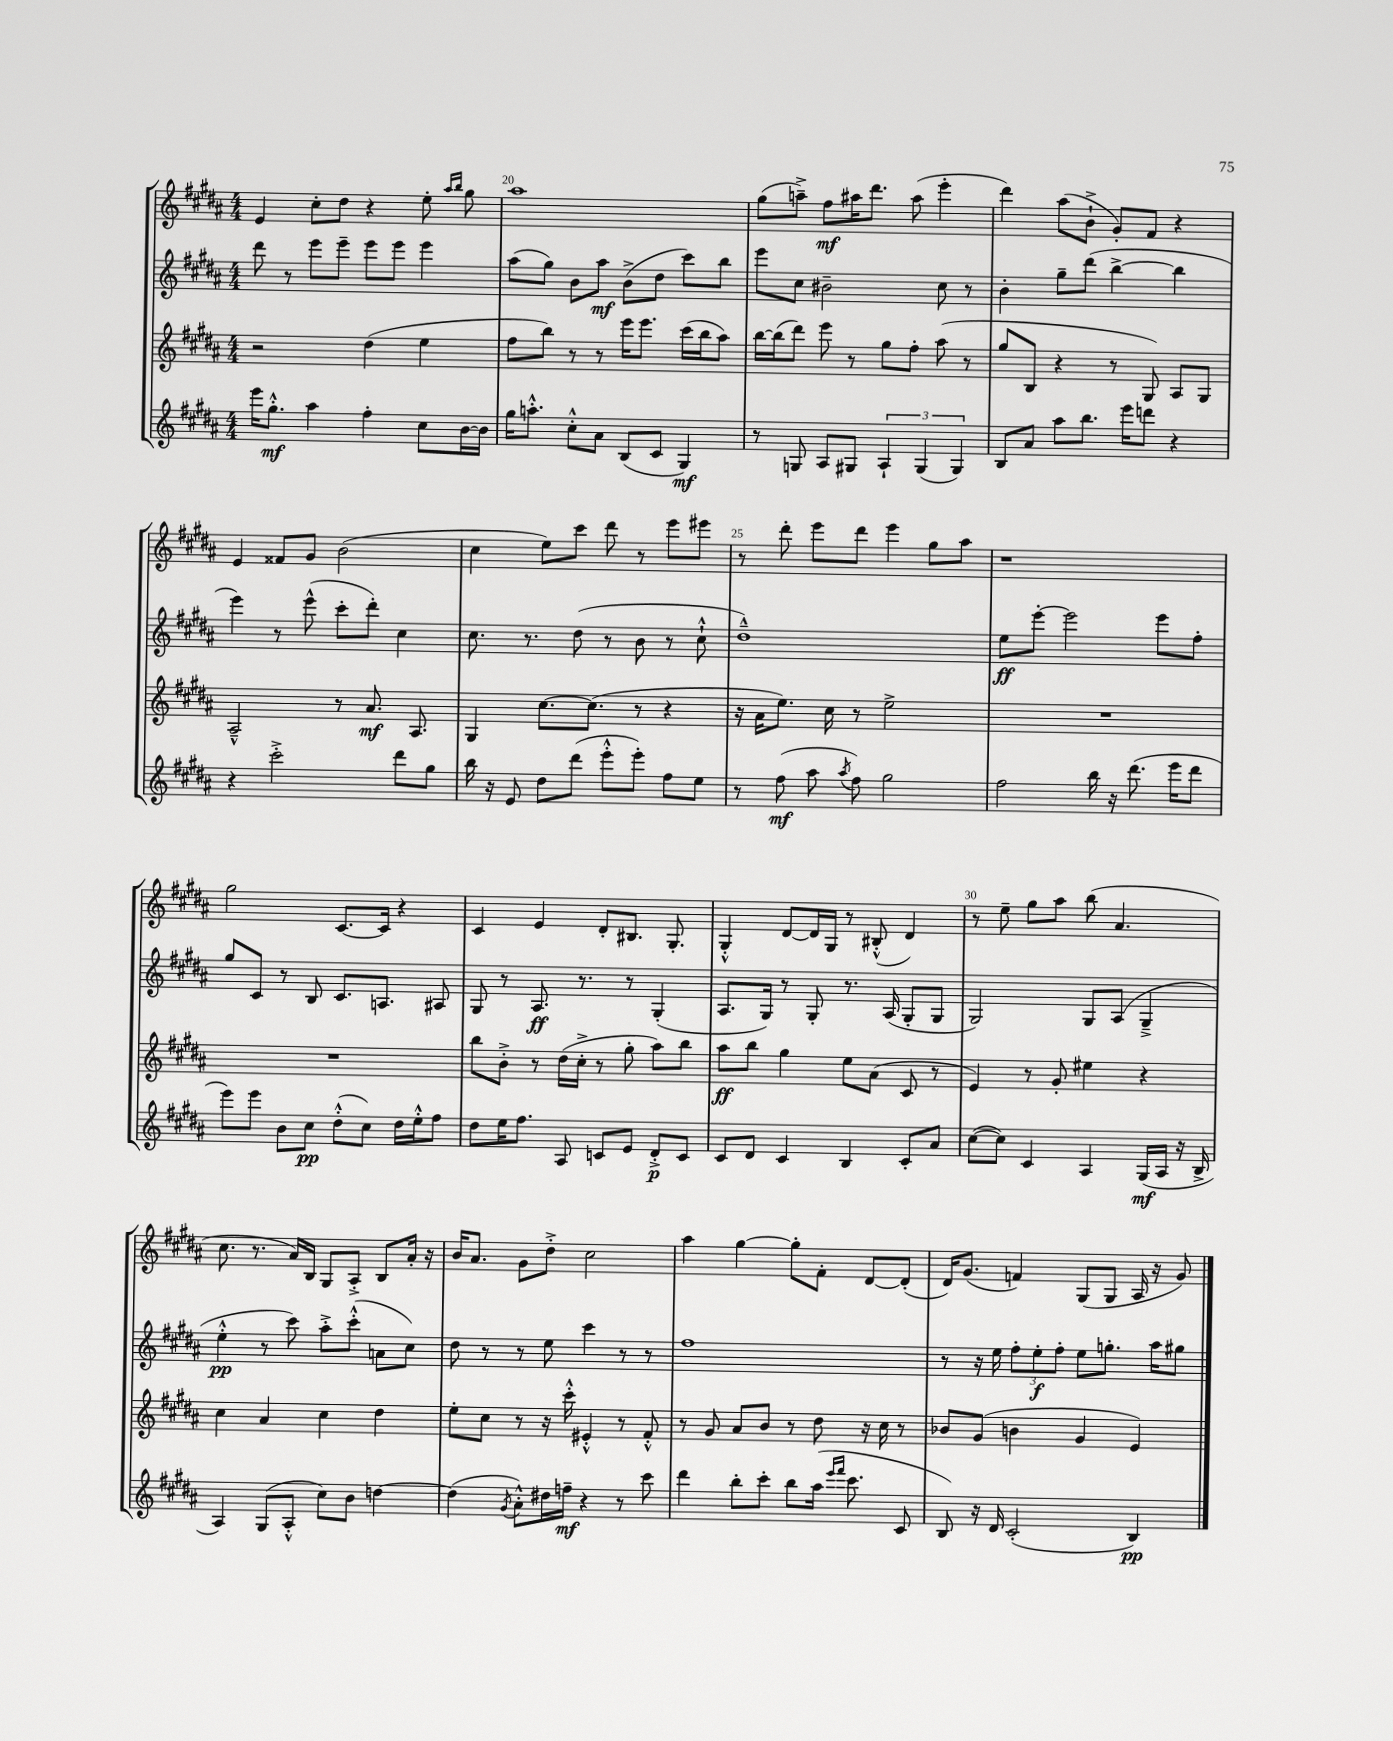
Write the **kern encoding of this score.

**kern	**dynam	**kern	**dynam	**kern	**dynam	**kern	**dynam
*part4	*part4	*part3	*part3	*part2	*part2	*part1	*part1
*staff4	*staff4	*staff3	*staff3	*staff2	*staff2	*staff1	*staff1
*clefG2	*	*clefG2	*	*clefG2	*	*clefG2	*
*k[f#c#g#d#a#]	*	*k[f#c#g#d#a#]	*	*k[f#c#g#d#a#]	*	*k[f#c#g#d#a#]	*
*M4/4	*	*M4/4	*	*M4/4	*	*M4/4	*
=19	=19	=19	=19	=19	=19	=19	=19
16eee\KL	.	2r	.	8ddd#\	.	4e/	.
8.gg#'^^\J	mf	.	.	.	.	.	.
.	.	.	.	8r	.	.	.
4aa#\	.	.	.	8eee\L	.	8cc#'\L	.
.	.	.	.	8eee~\J	.	8dd#\J	.
4ff#'\	.	(4dd#\	.	8eee\L	.	4r	.
.	.	.	.	8eee\J	.	.	.
8cc#\L	.	4ee\	.	4eee\	.	8ee'\	.
.	.	.	.	.	.	16qqaa#/LL	.
.	.	.	.	.	.	16qqbb/JJ	.
[16b\L	.	.	.	.	.	8gg#\	.
16b\JJ]	.	.	.	.	.	.	.
=20	=20	=20	=20	=20	=20	=20	=20
16gg#\KL	.	8ff#\L	.	(8aa#\L	.	1aa#	.
8.aan'^^\J	.	.	.	.	.	.	.
.	.	8bb\J)	.	8gg#\J)	.	.	.
8cc#'^^\L	.	8r	.	8b\L	.	.	.
8a#\J	.	8r	.	8aa#\J	mf	.	.
(8B/L	.	16eee\KL	.	(8b^\L	.	.	.
.	.	8.eee\J	.	.	.	.	.
8c#/J	.	.	.	8dd#\J	.	.	.
4G#/)	mf	(16ccc#\LL	.	8ccc#\L)	.	.	.
.	.	16bb\J	.	.	.	.	.
.	.	8aa#\J)	.	8bb\J	.	.	.
=21	=21	=21	=21	=21	=21	=21	=21
8r	.	[16bb\LL	.	8eee\L	.	(8gg#\L	.
.	.	(16bb\J]	.	.	.	.	.
8Gn/	.	8ddd#\J)	.	8cc#\J	.	8aan~^\J)	.
8A#/L	.	8eee\	.	2b#X~\	.	8ff#\L	mf
8G#X/J	.	8r	.	.	.	16aa#X\K	.
.	.	.	.	.	.	8.ddd#\J	.
6A#`/	.	8gg#\L	.	.	.	.	.
.	.	8ff#'\J	.	.	.	(8aa#\	.
(6G#/	.	.	.	.	.	.	.
.	.	(8aa#\	.	8cc#\	.	4eee'\	.
6G#/)	.	.	.	.	.	.	.
.	.	8r	.	8r	.	.	.
=22	=22	=22	=22	=22	=22	=22	=22
8B/L	.	8gg#/L	.	4b'\	.	4ddd#\)	.
8a#/J	.	8B/J	.	.	.	.	.
8aa#\L	.	4r	.	8gg#~\L	.	(8aa#\L	.
8.bb\J	.	.	.	(8ddd#\J	.	8b`^\J	.
.	.	8r	.	[4bb^\	.	8g#'/L)	.
16eee\KL	.	.	.	.	.	.	.
8dddn\J	.	8G#/)	.	.	.	8f#/J	.
4r	.	8A#/L	.	4bb\]	.	4r	.
.	.	8G#/J	.	.	.	.	.
!!LO:LB:g=z
=23	=23	=23	=23	=23	=23	=23	=23
4r	.	2A#~^^/	.	4eee\)	.	4e/	.
2ccc#'^\	.	.	.	8r	.	8f##X/L	.
.	.	.	.	(8eee^^\	.	8g#/J	.
.	.	8r	.	8ccc#'\L	.	(2b\	.
.	.	8.a#/	mf	8ddd#'\J)	.	.	.
8ddd#\L	.	.	.	4cc#\	.	.	.
.	.	8.A#/	.	.	.	.	.
8gg#\J	.	.	.	.	.	.	.
=24	=24	=24	=24	=24	=24	=24	=24
16bb\	.	4G#/	.	8.cc#\	.	4cc#\	.
16r	.	.	.	.	.	.	.
8e/	.	.	.	.	.	.	.
.	.	.	.	8.r	.	.	.
8dd#\L	.	[8.cc#\L	.	.	.	8ee\L)	.
(8ddd#\J	.	.	.	(8dd#\	.	8ccc#\J	.
.	.	(8.cc#\J]	.	.	.	.	.
8eee'^^\L	.	.	.	8r	.	8ddd#\	.
8eee'\J)	.	8r	.	8b\	.	8r	.
8ff#\L	.	4r	.	8r	.	8eee\L	.
8ee\J	.	.	.	8cc#`^^\	.	8eee#X\J	.
=25	=25	=25	=25	=25	=25	=25	=25
8r	.	16r	.	1dd#~^^)	.	8r	.
.	.	16a#\KL	.	.	.	.	.
(8ff#\	mf	8.ee\J)	.	.	.	8ddd#'\	.
8aa#\	.	.	.	.	.	8eee\L	.
.	.	16cc#\	.	.	.	.	.
8qaa#/	.	.	.	.	.	.	.
8ff#\)	.	8r	.	.	.	8ddd#\J	.
2gg#\	.	2ee^\	.	.	.	4eee\	.
.	.	.	.	.	.	8gg#\L	.
.	.	.	.	.	.	8aa#\J	.
=26	=26	=26	=26	=26	=26	=26	=26
2ff#\	.	1r	.	8ee\L	ff	1r	.
.	.	.	.	[8eee'\J	.	.	.
.	.	.	.	2eee\]	.	.	.
16bb\	.	.	.	.	.	.	.
16r	.	.	.	.	.	.	.
(8.ddd#\	.	.	.	.	.	.	.
.	.	.	.	8eee\L	.	.	.
16eee\KL	.	.	.	.	.	.	.
8ddd#\J	.	.	.	8ff#'\J	.	.	.
!!LO:LB:g=z
=27	=27	=27	=27	=27	=27	=27	=27
8eee\L)	.	1r	.	8gg#/L	.	2gg#\	.
8eee\J	.	.	.	8c#/J	.	.	.
8b\L	.	.	.	8r	.	.	.
8cc#\J	pp	.	.	8B/	.	.	.
(8dd#'^^\L	.	.	.	8.c#/L	.	[8.c#/L	.
8cc#\J)	.	.	.	.	.	.	.
.	.	.	.	8.An/J	.	16c#/Jk]	.
16dd#\LL	.	.	.	.	.	4r	.
16ee'^^\J	.	.	.	.	.	.	.
8ff#\J	.	.	.	8A#X/	.	.	.
=28	=28	=28	=28	=28	=28	=28	=28
8dd#\L	.	8bb\L	.	8G#/	.	4c#/	.
16ee\K	.	8b'^\J	.	8r	.	.	.
8.ff#\J	.	.	.	.	.	.	.
.	.	8r	.	8.A#/	ff	4e/	.
8A#/	.	(16dd#\LL	.	.	.	.	.
.	.	16cc#'^\JJ	.	8.r	.	.	.
8cn/L	.	8r	.	.	.	8d#'/L	.
8e/J	.	8gg#'\	.	8r	.	8.B#X/J	.
8d#'^/L	p	8aa#\L)	.	(4G#'/	.	.	.
.	.	.	.	.	.	8.G#'/	.
8c/J	.	8bb\J	.	.	.	.	.
=29	=29	=29	=29	=29	=29	=29	=29
8c#/L	.	8aa#\L	ff	8.A#/L	.	4G#'^^/	.
8d#/J	.	8bb\J	.	.	.	.	.
.	.	.	.	16G#/Jk)	.	.	.
4c#/	.	4gg#\	.	8r	.	[8d#/L	.
.	.	.	.	8G#'/	.	16d#/L]	.
.	.	.	.	.	.	16G#/JJ	.
4B/	.	8ee\L	.	8.r	.	8r	.
.	.	(8a#\J	.	.	.	(8B#X'^^/	.
.	.	.	.	(16A#/	.	.	.
8c#'/L	.	8c#/	.	8G#'/L	.	4d#/)	.
8a#/J	.	8r	.	8G#/J	.	.	.
=30	=30	=30	=30	=30	=30	=30	=30
([8cc#\L	.	4e/)	.	2G#/)	.	8r	.
8cc#\J])	.	.	.	.	.	8ee~\	.
4c#/	.	8r	.	.	.	8gg#\L	.
.	.	8g#'/	.	.	.	8aa#\J	.
4A#/	.	4ee#X\	.	8G#/L	.	(8bb\	.
.	.	.	.	(8A#/J	.	4.a#/	.
(16G#/LL	mf	4r	.	4G#~^/	.	.	.
16A#/JJ	.	.	.	.	.	.	.
16r	.	.	.	.	.	.	.
16B^/	.	.	.	.	.	.	.
!!LO:LB:g=z
=31	=31	=31	=31	=31	=31	=31	=31
4A#/)	.	4cc#\	.	4ee'^^\	pp	8.cc#\	.
.	.	.	.	.	.	8.r	.
(8G#/L	.	4a#/	.	8r	.	.	.
8A#'^^/J	.	.	.	8ccc#\)	.	16a#/LL)	.
.	.	.	.	.	.	16B/JJ	.
8cc#\L)	.	4cc#\	.	8aa#'^\L	.	8G#/L	.
8b\J	.	.	.	(8ccc#'^^\J	.	8A#'^/J	.
[4ddn\	.	4dd#\	.	8an\L	.	8B/L	.
.	.	.	.	8cc#\J)	.	16a#'/Jk	.
.	.	.	.	.	.	16r	.
=32	=32	=32	=32	=32	=32	=32	=32
(4dd\]	.	8ee'\L	.	8dd#\	.	16b/KL	.
.	.	.	.	.	.	8.a#/J	.
.	.	8cc#\J	.	8r	.	.	.
8qg#/	.	.	.	.	.	.	.
8a#'^^\L)	.	8r	.	8r	.	8g#\L	.
16dd#X\L	.	16r	.	8ee\	.	8dd#'^\J	.
16ffn~\JJ	mf	16ccc#'^^\	.	.	.	.	.
4r	.	4e#X'^^/	.	4ccc#\	.	2cc#\	.
8r	.	8r	.	8r	.	.	.
8ccc#\	.	8f#'^^/	.	8r	.	.	.
=33	=33	=33	=33	=33	=33	=33	=33
4ddd#\	.	8r	.	1ff#	.	4aa#\	.
.	.	8g#/	.	.	.	.	.
8bb'\L	.	8a#/L	.	.	.	[4gg#\	.
8ccc#'\J	.	8b/J	.	.	.	.	.
8bb\L	.	8r	.	.	.	8gg#'\L]	.
(16aa#\Jk	.	8dd#\	.	.	.	8f#'\J	.
16qqeee/LL	.	.	.	.	.	.	.
16qqfff#/JJ	.	.	.	.	.	.	.
8.ccc#\	.	.	.	.	.	.	.
.	.	16r	.	.	.	[8d#/L	.
.	.	16cc#\	.	.	.	.	.
8c#/	.	8r	.	.	.	(8d#'/J]	.
=34	=34	=34	=34	=34	=34	=34	=34
8B/)	.	8b-X/L	.	8r	.	16d#/KL)	.
.	.	.	.	.	.	(8.g#/J	.
16r	.	(8g#/J	.	16r	.	.	.
16d#/	.	.	.	16ee\	.	.	.
(2c#'/	.	4bn\	.	12ff#'\L	.	4fn/)	.
.	.	.	.	12ee'\	f	.	.
.	.	.	.	12ff#'\J	.	.	.
.	.	4g#/	.	8ee\L	.	(8G#/L	.
.	.	.	.	8.ggn'\J	.	8G#/J	.
4B/)	pp	4e/)	.	.	.	16A#/	.
.	.	.	.	16aa#\KL	.	16r	.
.	.	.	.	8gg#X\J	.	8g#/)	.
==	==	==	==	==	==	==	==
*-	*-	*-	*-	*-	*-	*-	*-
